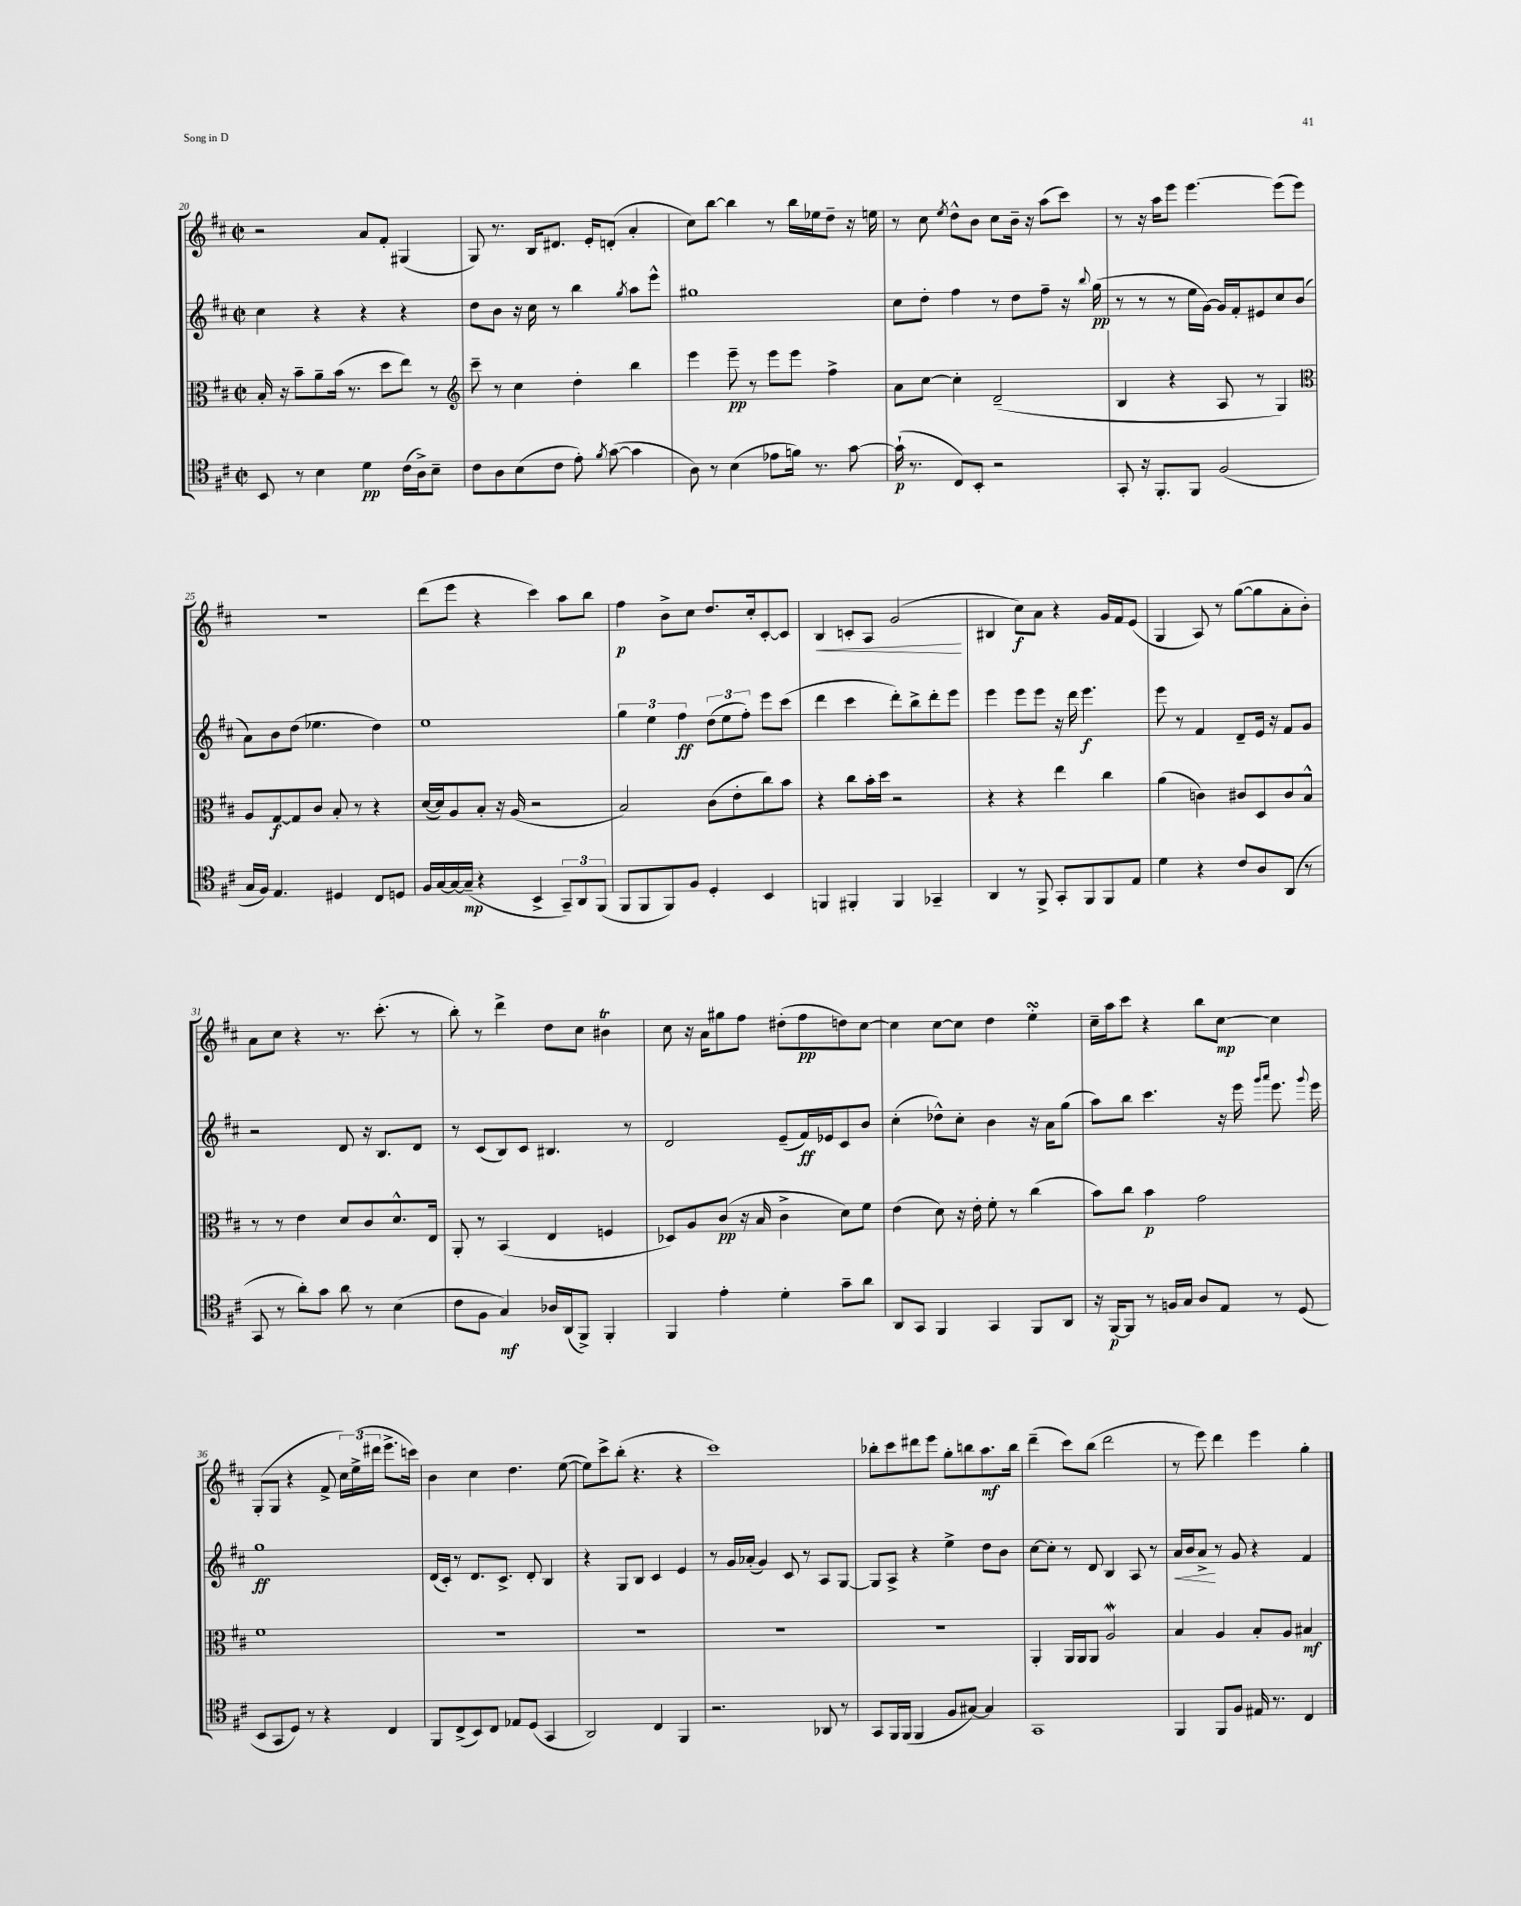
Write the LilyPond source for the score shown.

<<
\new StaffGroup <<
\new Staff = "s0" {
    \clef treble \key d \major \defaultTimeSignature \time 2/2
    \autoBeamOff r2 a'8[ fis'8]-. gis4( |
    g8) r8. b16[ dis'8.] e'16[-. d'8]-.( a'4-. |
    cis''8[) b''8]~ b''4 r8 b''16[ ees''16 d''8]-- r16 e''16 |
    r8 cis''8 \acciaccatura { e''8 } d''8[-^ b'8] cis''8[ b'16]-- r16 a''8[( cis'''8]) |
    r8 r16 a''16[ e'''8] e'''4.~ e'''8[( e'''8]) |
    r1 |
    d'''8[( e'''8] r4 cis'''4) a''8[ b''8] |
    fis''4\p b'8[-> cis''8] d''8.[ cis''16-. cis'8~-. cis'8] |
    b4\< c'8[-. a8] g'2\!( |
    bis4 cis''8[\f) a'8] r4 g'16[ fis'16 e'8]( |
    g4 a8) r8 g''8[~( g''8 a'8-. b'8]-.) |
    a'8[ cis''8] r4 r8. cis'''8.-.( r8 |
    b''8-.) r8 d'''4-> d''8[ cis''8] bis'4\trill |
    cis''8 r16 a'16[ gis''8 fis''8] dis''8[-.( fis''8\pp d''8) cis''8]~ |
    cis''4 cis''8[~ cis''8] d''4 e''4-.\turn |
    cis''16[-- a''16 cis'''8] r4 b''8[ cis''8]~\mp cis''4 |
    g8[-.( g8] r4 fis'8-> \tuplet 3/2 { cis''16[) e''16->( dis'''16] } e'''8.[-> c'''16]) |
    b'4 cis''4 d''4. e''8~( |
    e''8[) cis'''8-> b''8]-.( r4. r4 |
    cis'''1) |
    bes''8[-. cis'''8 dis'''8 e'''8] g''8[-. b''8 a''8.\mf b''16] |
    d'''4--( cis'''8[) b''8]( d'''2 |
    r8 e'''8) d'''4 e'''4 g''4-. \bar "|." |
}
\new Staff = "s1" {
    \clef treble \key d \major \defaultTimeSignature \time 2/2
    \autoBeamOff cis''4 r4 r4 r4 |
    d''8[ b'8] r16 cis''16 r8 b''4 \acciaccatura { g''8 } a''8[ e'''8]-^ |
    gis''1 |
    cis''8[ d''8]-. fis''4 r8 d''8[ fis''8]-- r16 \appoggiatura { b''8 } g''16\pp( |
    r8 r8 r8 e''16[ g'16]~) g'16[ fis'16-. eis'8 cis''8 b'8]( |
    a'8[) b'8 d''8]( ees''4. d''4) |
    e''1 |
    \tuplet 3/2 { g''4 e''4 fis''4\ff } \tuplet 3/2 { d''8[( e''8 fis''8]-.) } e'''8[ cis'''8]( |
    d'''4 cis'''4 d'''8[-.) b''8-> d'''8-. e'''8] |
    e'''4 e'''8[ e'''8] r16 d'''16 e'''4.\f |
    e'''8 r8 fis'4 d'8[-- e'16] r16 fis'8[ g'8] |
    r2 d'8 r16 b8.[ d'8] |
    r8 cis'8[( b8) cis'8] bis4. r8 |
    d'2 e'8[--( fis'16\ff) ees'16 cis'8 b'8] |
    cis''4-.( des''8[-^) cis''8]-. b'4 r16 a'16[ g''8]( |
    a''8[) b''8] cis'''4. r16 e'''16 \grace { g'''16[ a'''16] } e'''8. \appoggiatura { g'''8 } e'''16 |
    g''1\ff |
    d'16[( cis'16]-.) r8 d'8.[ cis'8.]-> d'8-. b4 |
    r4 g8[ b8] cis'4 e'4 |
    r8 g'16[ aes'16]-.( g'4) cis'8 r8 a8[ g8]~ |
    g8[ a8]-> r4 e''4-> d''8[ b'8] |
    cis''8[~ cis''8]-. r8 d'8 b4 a8 r8 |
    a'16[\< b'16 a'8]->\! r8 g'8 r4 fis'4 \bar "|." |
}
\new Staff = "s2" {
    \clef alto \key d \major \defaultTimeSignature \time 2/2
    \autoBeamOff b16-. r16 b'8[-- a'8-- b'16]( r8. d''8[ e''8]) r8 |
    \clef treble cis'''8-- r8 cis''4 d''4-. b''4 |
    e'''4 e'''8--\pp r8 e'''8[ e'''8] fis''4-> |
    a'8[ cis''8]~ cis''4-. d'2--( |
    b4 r4 a8 r8 g4) |
    \clef alto a8[ g8~\f g8 cis'8] b8-. r8 r4 |
    d'16[~( d'16) a8 b8]-. r16 a16( r2 |
    b2) cis'8[( e'8-. cis''8) b'8] |
    r4 cis''8[ b'16-. d''16] r2 |
    r4 r4 e''4 cis''4 |
    a'4( c'4) cis'8[ d8 cis'8 b8]-^ |
    r8 r8 e'4 d'8[ cis'8 d'8.-^ e16] |
    a,8-. r8 b,4( e4 f4 |
    des8[) a8 cis'8]\pp( r16 b16 cis'4-> d'8[) fis'8] |
    e'4( d'8) r16 e'16-. fis'8-. r8 cis''4( |
    b'8[) cis''8] b'4\p g'2 |
    fis'1 |
    R1 |
    R1 |
    R1 |
    R1 |
    a,4-. a,16[ a,16 a,8] a2\mordent |
    b4 a4 b8[-. a8] bis4\mf \bar "|." |
}
\new Staff = "s3" {
    \clef tenor \key d \major \defaultTimeSignature \time 2/2
    \autoBeamOff b,8 r8 b4 d'4\pp cis'16[( a16->) b8]-- |
    cis'8[ a8 b8( cis'8] e'8-.) \acciaccatura { fis'8 } g'8~( g'4 |
    a8) r8 b4( ees'8[ f'16]) r8. g'8~ |
    g'16-!\p( r8. cis8[) b,8]-. r2 |
    g,8-. r16 fis,8.[-. fis,8] fis2( |
    g16[ fis16]) e4. dis4 cis8[ d8] |
    fis16[ g16~ g16~ g16]--\mp( r4 b,4-> \tuplet 3/2 { g,8[--) a,8 fis,8]( } |
    fis,8[ fis,8 fis,8) fis8] d4-. b,4 |
    f,4 fis,4-. fis,4 ges,4-- |
    a,4 r8 fis,8-> g,8[-. fis,8 fis,8 e8] |
    d'4 r4 cis'8[ a8 a,8]( r8 |
    g,8 r8 a'8[-.) g'8] a'8 r8 b4( |
    cis'8[ fis8] g4\mf) aes16[ a,16( fis,8]->) fis,4-. |
    fis,4 e'4-. d'4-. g'8[-- a'8] |
    a,8[ g,8] fis,4 g,4 fis,8[ a,8] |
    r16 fis,16[~\p fis,8] r8 f16[ g16] a8[ e8] r8 d8( |
    b,8[ g,8 d8]) r8 r4 cis4 |
    fis,8[ cis8->( b,8) cis8] ees8[ d8]( g,4 |
    a,2) cis4 fis,4 |
    r2. aes,8 r8 |
    g,8[ fis,16 fis,16]( fis,4 fis8[ gis8]~) gis4 |
    g,1 |
    fis,4 fis,8[ fis8] eis16 r8. cis4 \bar "|." |
}
>>
>>
\layout { \context { \Score currentBarNumber = #20 } }
